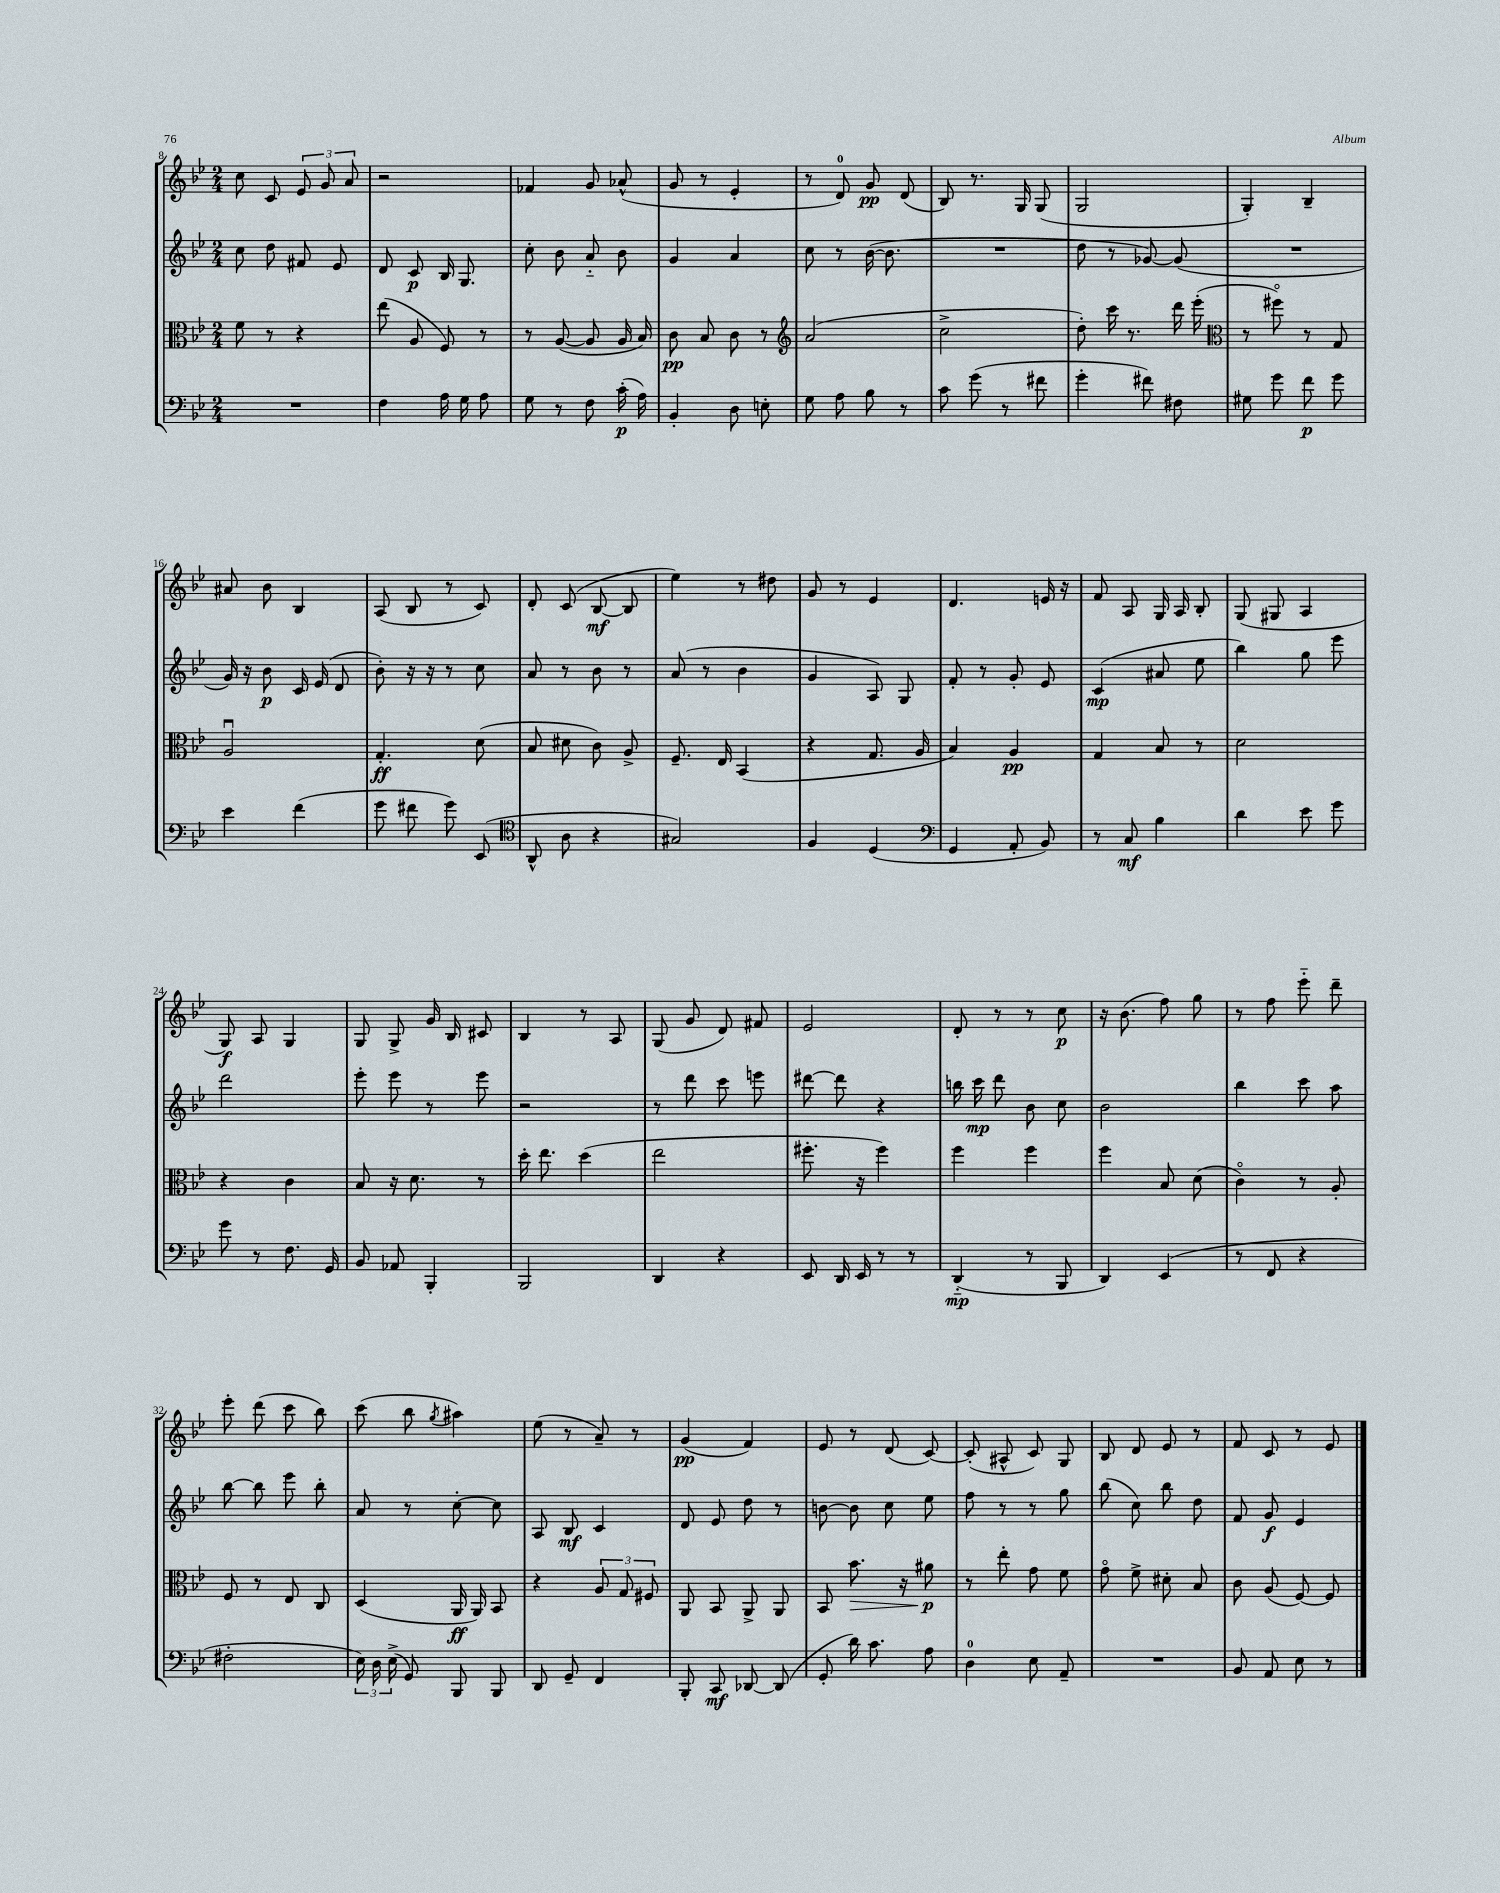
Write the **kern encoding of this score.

**kern	**kern	**kern	**kern
*staff4	*staff3	*staff2	*staff1
*clefF4	*clefC3	*clefG2	*clefG2
*k[b-e-]	*k[b-e-]	*k[b-e-]	*k[b-e-]
*M2/4	*M2/4	*M2/4	*M2/4
2r	8f\	8cc\	8cc\
.	8r	8dd\	8c/
.	4r	8f#/	12e-/
.	.	.	12g/
.	.	8e-/	.
.	.	.	12a/
=	=	=	=
4F\	(8ee-\	8d/	2r
.	8A/	8c/	.
16A\	8F/)	16B-/	.
16G\	.	8.G/	.
8A\	8r	.	.
=	=	=	=
8G\	8r	8cc'\	4f-/
8r	([8A/	8b-\	.
8F\	8A/]	8a'~/	8g/
(16c'\	16A/	8b-\	(8a-^^/
16A\)	16B-/)	.	.
=	=	=	=
4BB-'/	8c\	4g/	8g/
.	8B-/	.	8r
8D\	8c\	4a/	4e-'/
8E'\	8r	.	.
=	=	=	=
*	*clefG2	*	*
8G\	(2a/	8cc\	8r
8A\	.	8r	8d/)
8B-\	.	([16b-\	8g/
.	.	8.b-\]	.
8r	.	.	(8d/
=	=	=	=
8c\	2cc^\	2r	8B-/)
(8g\	.	.	8.r
8r	.	.	.
.	.	.	16G/
8f#\	.	.	(8G/
=	=	=	=
4g'\	8dd'\)	8dd\	2G/
.	16ccc\	8r	.
.	8.r	.	.
8f#\)	.	[8g-/)	.
8F#\	16ddd\	(8g-/]	.
.	(16eee-'\	.	.
=	=	=	=
*	*clefC3	*	*
8G#\	8r	2r	4G'/)
8g\	8ff#o\)	.	.
8f\	8r	.	4B-~/
8g\	8G/	.	.
=	=	=	=
4e-\	2Au/	16g/)	8a#/
.	.	16r	.
.	.	8b-\	8b-\
(4f\	.	16c/	4B-/
.	.	(16e-/	.
.	.	8d/	.
=	=	=	=
8g\	4.G'/	8b-'\)	(8A/
8f#\	.	16r	8B-/
.	.	16r	.
8g\)	.	8r	8r
(8EE-/	(8d\	8cc\	8c/)
=	=	=	=
*clefC4	*	*	*
8AA^^/	8B-/	8a/	8d'/
8A\	8d#\	8r	(8c/
4r	8c\)	8b-\	[8B-/
.	8A^/	8r	8B-/]
=	=	=	=
2G#/)	8.F~/	(8a/	4ee-\)
.	.	8r	.
.	16E-/	.	.
.	(4BB-/	4b-\	8r
.	.	.	8dd#\
=	=	=	=
4F/	4r	4g/	8g/
.	.	.	8r
(4D/	8.G/	8A/)	4e-/
.	.	8G/	.
.	16A/	.	.
=	=	=	=
*clefF4	*	*	*
4GG/	4B-/)	8f'/	4.d/
.	.	8r	.
8AA'/	4A/	8g'/	.
8BB-/)	.	8e-/	16e/
.	.	.	16r
=	=	=	=
8r	4G/	(4c/	8f/
8C/	.	.	8A/
4B-\	8B-/	8a#/	16G/
.	.	.	16A/
.	8r	8ee-\	8B-'/
=	=	=	=
4d\	2d\	4bb-\)	(8G/
.	.	.	8G#/
8e-\	.	8gg\	4A/
8g\	.	8eee-\	.
=	=	=	=
8g\	4r	2ddd\	8G/)
8r	.	.	8A/
8.F\	4c\	.	4G/
16GG/	.	.	.
=	=	=	=
8BB-/	8B-/	8eee-'\	8G/
8AA-/	16r	8eee-\	8G^/
.	8.d\	.	.
4BBB-'/	.	8r	16g/
.	.	.	16B-/
.	8r	8eee-\	8c#/
=	=	=	=
2BBB-/	16dd'\	2r	4B-/
.	8.ee-\	.	.
.	(4dd\	.	8r
.	.	.	8A/
=	=	=	=
4DD/	2ee-\	8r	(8G/
.	.	8ddd\	8g/
4r	.	8ccc\	8d/)
.	.	8eee\	8f#/
=	=	=	=
8EE-/	8.ff#'\	[8ddd#\	2e-/
16DD/	.	8ddd#\]	.
16EE-/	16r	.	.
8r	4ff#\)	4r	.
8r	.	.	.
=	=	=	=
(4DD'~/	4ff\	16bb\	8d'/
.	.	16ccc\	.
.	.	8ddd\	8r
8r	4ff\	8b-\	8r
8BBB-/	.	8cc\	8cc\
=	=	=	=
4DD/)	4ff\	2b-\	16r
.	.	.	(8.b-\
(4EE-/	8B-/	.	8ff\)
.	(8d\	.	8gg\
=	=	=	=
8r	4co\)	4bb-\	8r
8FF/	.	.	8ff\
4r	8r	8ccc\	8eee-'~\
.	8A'/	8aa\	8ddd~\
=	=	=	=
2F#'\	8F/	[8bb-\	8eee-'\
.	8r	8bb-\]	(8ddd\
.	8E-/	8eee-\	8ccc\
.	8C/	8bb-'\	8bb-\)
=	=	=	=
24E-\)	(4D/	8a/	(8ccc\
24D\	.	.	.
(24E-^\	.	.	.
8GG/)	.	8r	8bb-\
.	.	.	8qgg/
8BBB-/	16AA/	[8cc'\	4aa#\)
.	16AA/)	.	.
8BBB-/	8BB-/	8cc\]	.
=	=	=	=
8DD/	4r	8A/	(8ee-\
8GG~/	.	8B-/	8r
4FF/	12A/	4c/	8a~/)
.	12G/	.	.
.	.	.	8r
.	12F#/	.	.
=	=	=	=
8BBB-'/	8AA/	8d/	(4g/
8CC/	8BB-/	8e-/	.
[8DD-/	8AA^/	8dd\	4f/)
(8DD-/]	8AA/	8r	.
=	=	=	=
8GG'/	8BB-/	[8b\	8e-/
16d\)	8.b-\	8b\]	8r
8.c\	.	.	.
.	.	8cc\	(8d/
.	16r	.	.
8A\	8a#\	8ee-\	[8c/)
=	=	=	=
4D\	8r	8ff\	(8c'/]
.	8ee-'\	8r	8A#^^/
8E-\	8g\	8r	8c/)
8AA~/	8f\	8gg\	8G/
=	=	=	=
2r	8go\	(8bb-\	8B-/
.	8f^\	8cc\)	8d/
.	8d#'\	8bb-\	8e-/
.	8B-/	8dd\	8r
=	=	=	=
8BB-/	8c\	8f/	8f/
8AA/	(8A/	8g/	8c/
8E-\	[8F/)	4e-/	8r
8r	8F/]	.	8e-/
==	==	==	==
*-	*-	*-	*-
